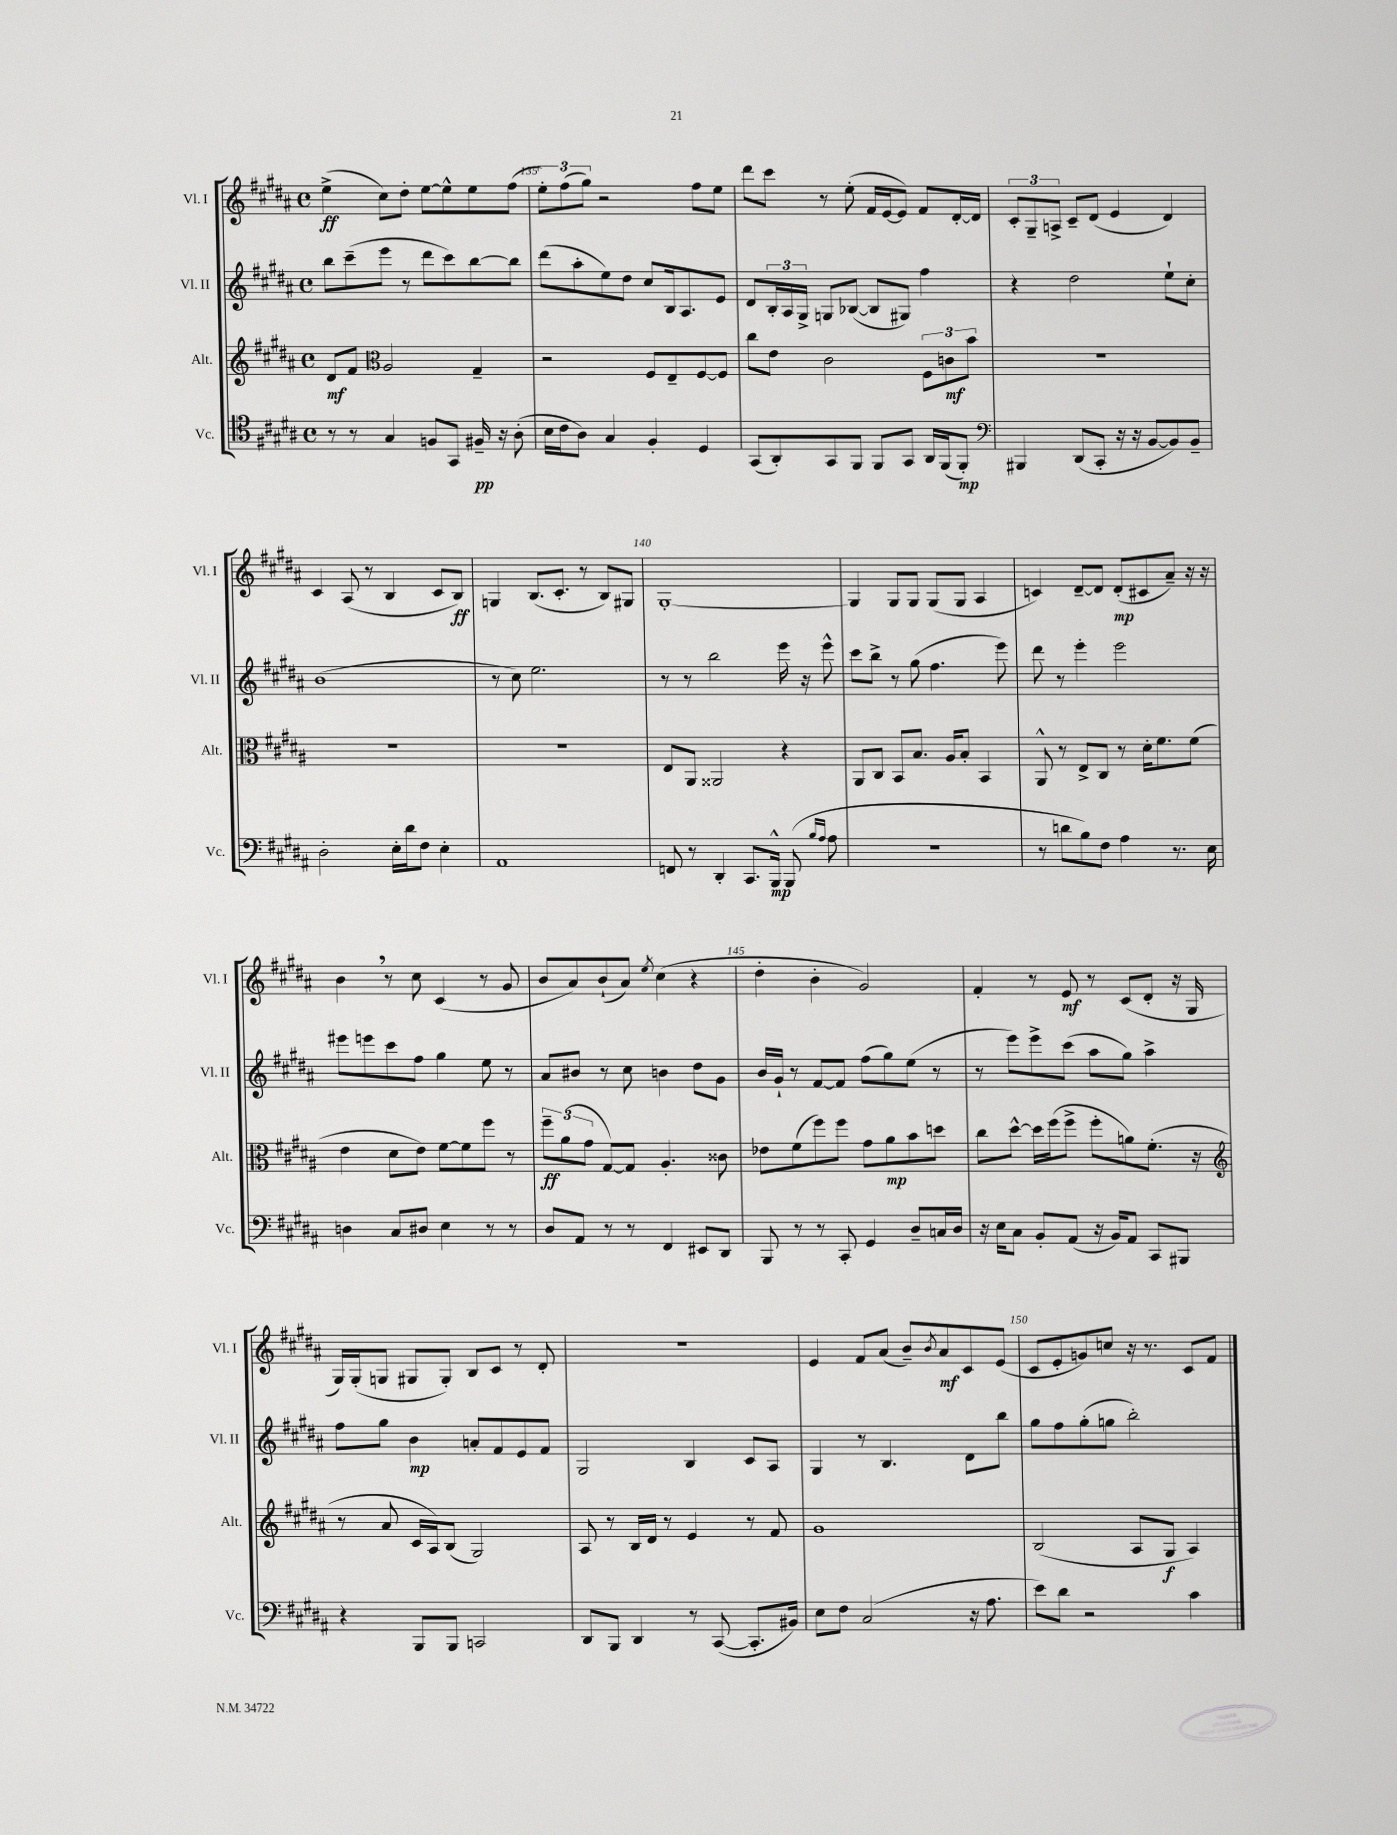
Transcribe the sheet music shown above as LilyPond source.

<<
\new StaffGroup <<
\new Staff = "s0" \with { instrumentName = "Vl. I" shortInstrumentName = "Vl. I" } {
    \clef treble \key b \major \defaultTimeSignature \time 4/4
    e''4->\ff( cis''8) dis''8-. e''8~ e''8-^ e''8 fis''8( |
    \tuplet 3/2 { e''8-.) fis''8( gis''8) } r2 fis''8 e''8 |
    dis'''8 cis'''8 r8 e''8-.( fis'16 e'16~ e'8) fis'8 dis'16~-. dis'16 |
    \tuplet 3/2 { cis'8-. gis8-- a8-> } cis'8-- dis'8( e'4 dis'4) |
    cis'4 ais8( r8 b4 cis'8 b8\ff) |
    g4 b8.( cis'8.-. r8 b8) gis8 |
    gis1~-. |
    gis4 gis8 gis8 gis8( gis8 ais4 |
    c'4) dis'8~-- dis'8 dis'8-.\mp( cis'8 ais'8--) r16 r16 |
    b'4 \breathe r8 cis''8 cis'4( r8 gis'8 |
    b'8 ais'8) b'8-!( ais'8) \acciaccatura { e''8 } cis''4( r4 |
    dis''4-. b'4-. gis'2) |
    fis'4-. r8 e'8\mf r8 cis'8( dis'8-. r16 gis16 |
    gis16) gis16-.( g8 gis8 gis8-.) b8 cis'8 r8 dis'8-. |
    R1 |
    e'4 fis'8 ais'8( b'8--) \acciaccatura { b'8 } ais'8\mf cis'8 e'8( |
    cis'8 e'8-. g'8) c''8 r16 r8. cis'8 fis'8 \bar "|." |
}
\new Staff = "s1" \with { instrumentName = "Vl. II" shortInstrumentName = "Vl. II" } {
    \clef treble \key b \major \defaultTimeSignature \time 4/4
    b''8 cis'''8--( e'''8 r8 dis'''8 cis'''8) b''8~ b''8 |
    dis'''8( ais''8-. e''8) dis''8 cis''8 b16 ais8. e'8 |
    dis'8 \tuplet 3/2 { b16-. ais16 gis16-> } g8 bes8~( bes8 gis8) fis''4 |
    r4 dis''2 e''8-! cis''8-. |
    b'1( |
    r8 cis''8) e''2. |
    r8 r8 b''2 e'''16 r16 e'''8-^ |
    cis'''8 b''8-> r8 gis''8( fis''4. e'''8) |
    dis'''8 r8 e'''4-. e'''2 |
    eis'''8 e'''8 cis'''8 fis''8 gis''4 e''8 r8 |
    ais'8 bis'8 r8 cis''8 b'4 dis''8 gis'8 |
    b'16 gis'16-! r8 fis'8~ fis'8 fis''8( gis''8) e''8( r8 |
    r8 e'''8) e'''8-> cis'''8( ais''8 gis''8) ais''4-> |
    fis''8 gis''8 b'4\mp a'8-. fis'8 e'8 fis'8 |
    gis2 b4 cis'8 ais8 |
    gis4 r8 b4. dis'8 b''8 |
    gis''8 fis''8 gis''8-.( g''8 b''2-.) \bar "|." |
}
\new Staff = "s2" \with { instrumentName = "Alt." shortInstrumentName = "Alt." } {
    \clef treble \key b \major \defaultTimeSignature \time 4/4
    dis'8\mf fis'8 \clef alto ais2 gis4-- |
    r2 fis8 e8-- fis8~ fis8 |
    cis''8 e'8 cis'2 \tuplet 3/2 { fis8 c'8\mf b'8 } |
    R1 |
    R1 |
    R1 |
    e8 ais,8 aisis,2 r4 |
    ais,8 cis8 b,8 b8. ais16 b8-. b,4 |
    ais,8-^ r8 e8-> cis8 r8 dis'16-. fis'8. fis'8( |
    e'4 dis'8 e'8) fis'8~ fis'8 fis''8 r8 |
    \tuplet 3/2 { fis''8--\ff ais'8( gis'8 } gis8~) gis8 ais4.-. cisis'8 |
    ees'8 fis'8( fis''8) fis''8 gis'8 ais'8\mp b'8 d''8 |
    cis''8 dis''8~-^ dis''16 fis''16( fis''8-> fis''8-. a'8) fis'8.-.( r16 |
    \clef treble r8 ais'8 cis'16 ais16) b8( gis2) |
    ais8 r8 b16 dis'16 r8 e'4 r8 fis'8 |
    gis'1 |
    b2( ais8 gis8\f ais4) \bar "|." |
}
\new Staff = "s3" \with { instrumentName = "Vc." shortInstrumentName = "Vc." } {
    \clef tenor \key b \major \defaultTimeSignature \time 4/4
    r8 r8 gis4 f8 gis,8 fis16--\pp r16 ais8-.( |
    b16 cis'16 ais8) gis4 fis4-. dis4 |
    gis,8( ais,8-.) gis,8 fis,8 fis,8 gis,8 ais,16 fis,16( fis,8-.\mp) |
    \clef bass bis,,4 dis,8( cis,8-. r16 r16 b,8~ b,8) b,8-- |
    dis2-. e16-. dis'16 fis8 e4-. |
    ais,1 |
    f,8 r8 dis,4-. cis,8. b,,16-^\mp b,,8( \grace { b16 ais16 } ais8 |
    R1 |
    r8 d'8 b8) fis8 ais4 r8. e16 |
    d4 cis8 dis8 e4 r8 r8 |
    dis8 ais,8 r8 r8 fis,4 eis,8 dis,8 |
    b,,8 r8 r8 cis,8-. gis,4 dis8-- c16 dis16 |
    r16 e16 cis8 b,8-. ais,8( r16 b,16) ais,8 cis,8 bis,,8 |
    r4 b,,8 b,,8 c,2 |
    dis,8 b,,8 dis,4 r8 cis,8~( cis,8.-. bis,16) |
    e8 fis8 cis2( r16 ais8. |
    e'8) dis'8 r2 cis'4 \bar "|." |
}
>>
>>
\layout { \context { \Score currentBarNumber = #134 \override BarNumber.break-visibility = ##(#f #t #t) barNumberVisibility = #(every-nth-bar-number-visible 5) } }
